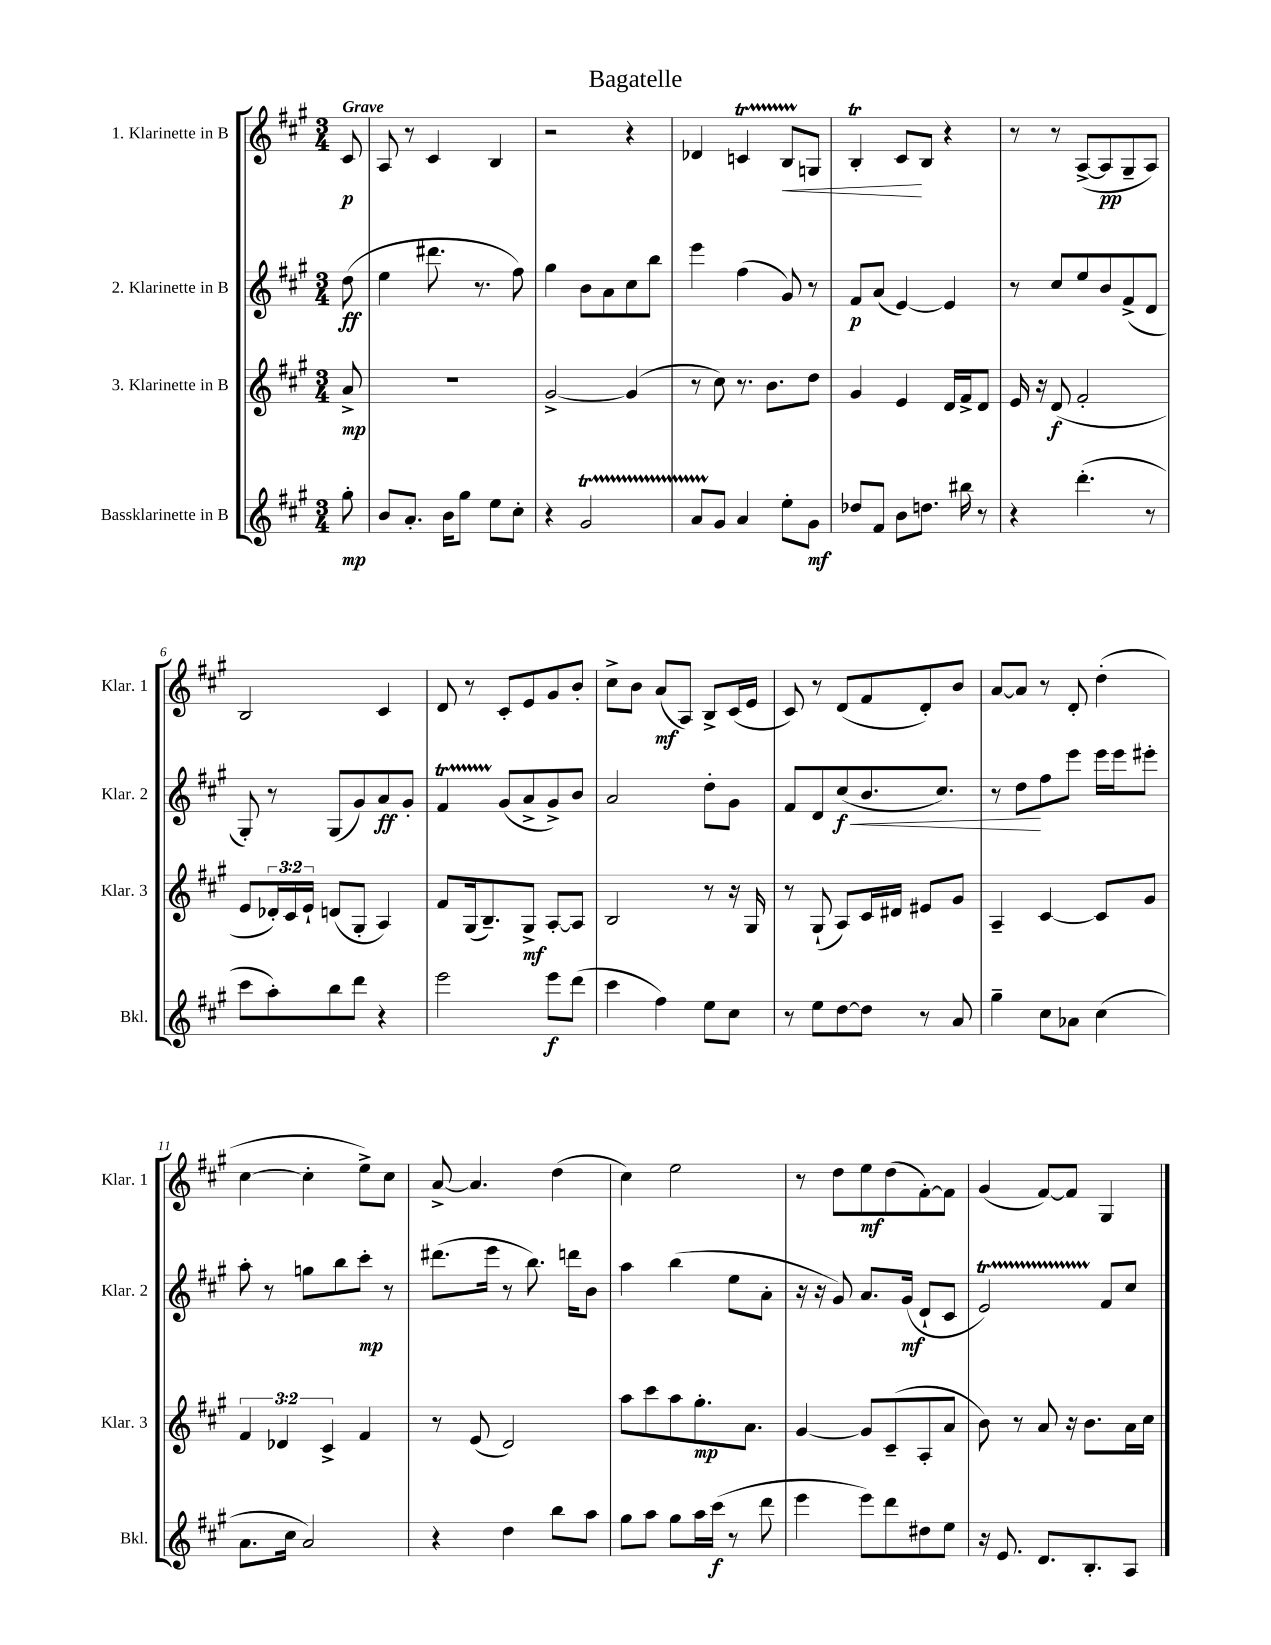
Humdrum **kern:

**kern	**kern	**kern	**kern
*staff4	*staff3	*staff2	*staff1
*clefG2	*clefG2	*clefG2	*clefG2
*k[f#c#g#]	*k[f#c#g#]	*k[f#c#g#]	*k[f#c#g#]
*M3/4	*M3/4	*M3/4	*M3/4
8gg#'	8a^	(8dd	8c#
=	=	=	=
8b	2.r	4ee	8A
8.a'	.	.	8r
.	.	8.ddd#	4c#
16b	.	.	.
8gg#	.	.	.
.	.	8.r	.
8ee	.	.	4B
8cc#'	.	8ff#)	.
=	=	=	=
4r	[2g#^	4gg#	2r
2g#	.	8b	.
.	.	8a	.
.	(4g#]	8cc#	4r
.	.	8bb	.
=	=	=	=
8a	8r	4eee	4d-
8g#	8cc#)	.	.
4a	8.r	(4ff#	4c
.	8.b	.	.
8ee'	.	8g#)	8B
8g#	8dd	8r	8G
=	=	=	=
8dd-	4g#	8f#	4B'
8f#	.	(8a	.
8b	4e	[4e)	8c#
8.dd	.	.	8B
.	16d	4e]	4r
16bb#	16f#^	.	.
8r	8d	.	.
=	=	=	=
4r	16e	8r	8r
.	16r	.	.
.	(8d	8cc#	8r
(4.ddd'	2f#'	8ee	([8A^
.	.	8b	8A]
.	.	(8f#^	8G#~
8r	.	8d	8A)
=	=	=	=
8ccc#	8e	8G#')	2B
8aa')	24d-')	8r	.
.	24c#	.	.
.	24e`	.	.
8bb	(8d	(8G#	.
8ddd	8G#'	8g#)	.
4r	4A)	8a	4c#
.	.	8g#'	.
=	=	=	=
2eee	8f#	4f#	8d
.	(16G#	.	8r
.	8.B~)	.	.
.	.	(8g#	8c#'
.	8G#^	8a^	8e
8eee	[8A'	8g#^)	8g#
(8ddd	8A]	8b	8b'
=	=	=	=
4ccc#	2B	2a	8cc#^
.	.	.	8b
4ff#)	.	.	(8a
.	.	.	8A)
8ee	8r	8dd'	8B^
8cc#	16r	8g#	(16c#
.	16G#	.	16e
=	=	=	=
8r	8r	8f#	8c#)
8ee	(8G#`	8d	8r
[8dd	8A)	(8cc#	(8d
8dd]	16c#	8.b	8f#
.	16d#	.	.
8r	8e#	.	8d')
.	.	8.cc#)	.
8a	8g#	.	8b
=	=	=	=
4gg#~	4A~	8r	[8a
.	.	8dd	8a]
8cc#	[4c#	8ff#	8r
8a-	.	8eee	8d'
(4cc#	8c#]	16eee	(4dd'
.	.	16eee	.
.	8g#	8eee#'	.
=	=	=	=
8.a	6f#	8aa'	[4cc#
.	.	8r	.
.	6d-	.	.
16cc#	.	.	.
2a)	.	8gg	4cc#']
.	6c#^	.	.
.	.	8bb	.
.	4f#	8ccc#'	8ee^)
.	.	8r	8cc#
=	=	=	=
4r	8r	(8.ddd#	[8a^
.	(8e	.	4.a]
.	.	16eee	.
4dd	2d)	8r	.
.	.	8.bb)	.
8bb	.	.	(4dd
.	.	16ddd	.
8aa	.	8b	.
=	=	=	=
8gg#	8aa	4aa	4cc#)
8aa	8ccc#	.	.
8gg#	8aa	(4bb	2ee
16aa	8.gg#'	.	.
(16ccc#	.	.	.
8r	.	8ee	.
.	8.a	.	.
8ddd	.	8a'	.
=	=	=	=
4eee	[4g#	16r	8r
.	.	16r	.
.	.	8g#)	8dd
8eee)	8g#]	8.a	8ee
8ddd	(8c#~	.	(8dd
.	.	(16g#	.
8dd#	8A'	8d`	[8f#')
8ee	8a	8c#	8f#]
=	=	=	=
16r	8b)	2e)	(4g#
8.e	.	.	.
.	8r	.	.
8.d	8a	.	[8f#)
.	16r	.	8f#]
8.B'	8.b	.	.
.	.	8f#	4G#
8A	16a	8cc#	.
.	16cc#	.	.
==	==	==	==
*-	*-	*-	*-
